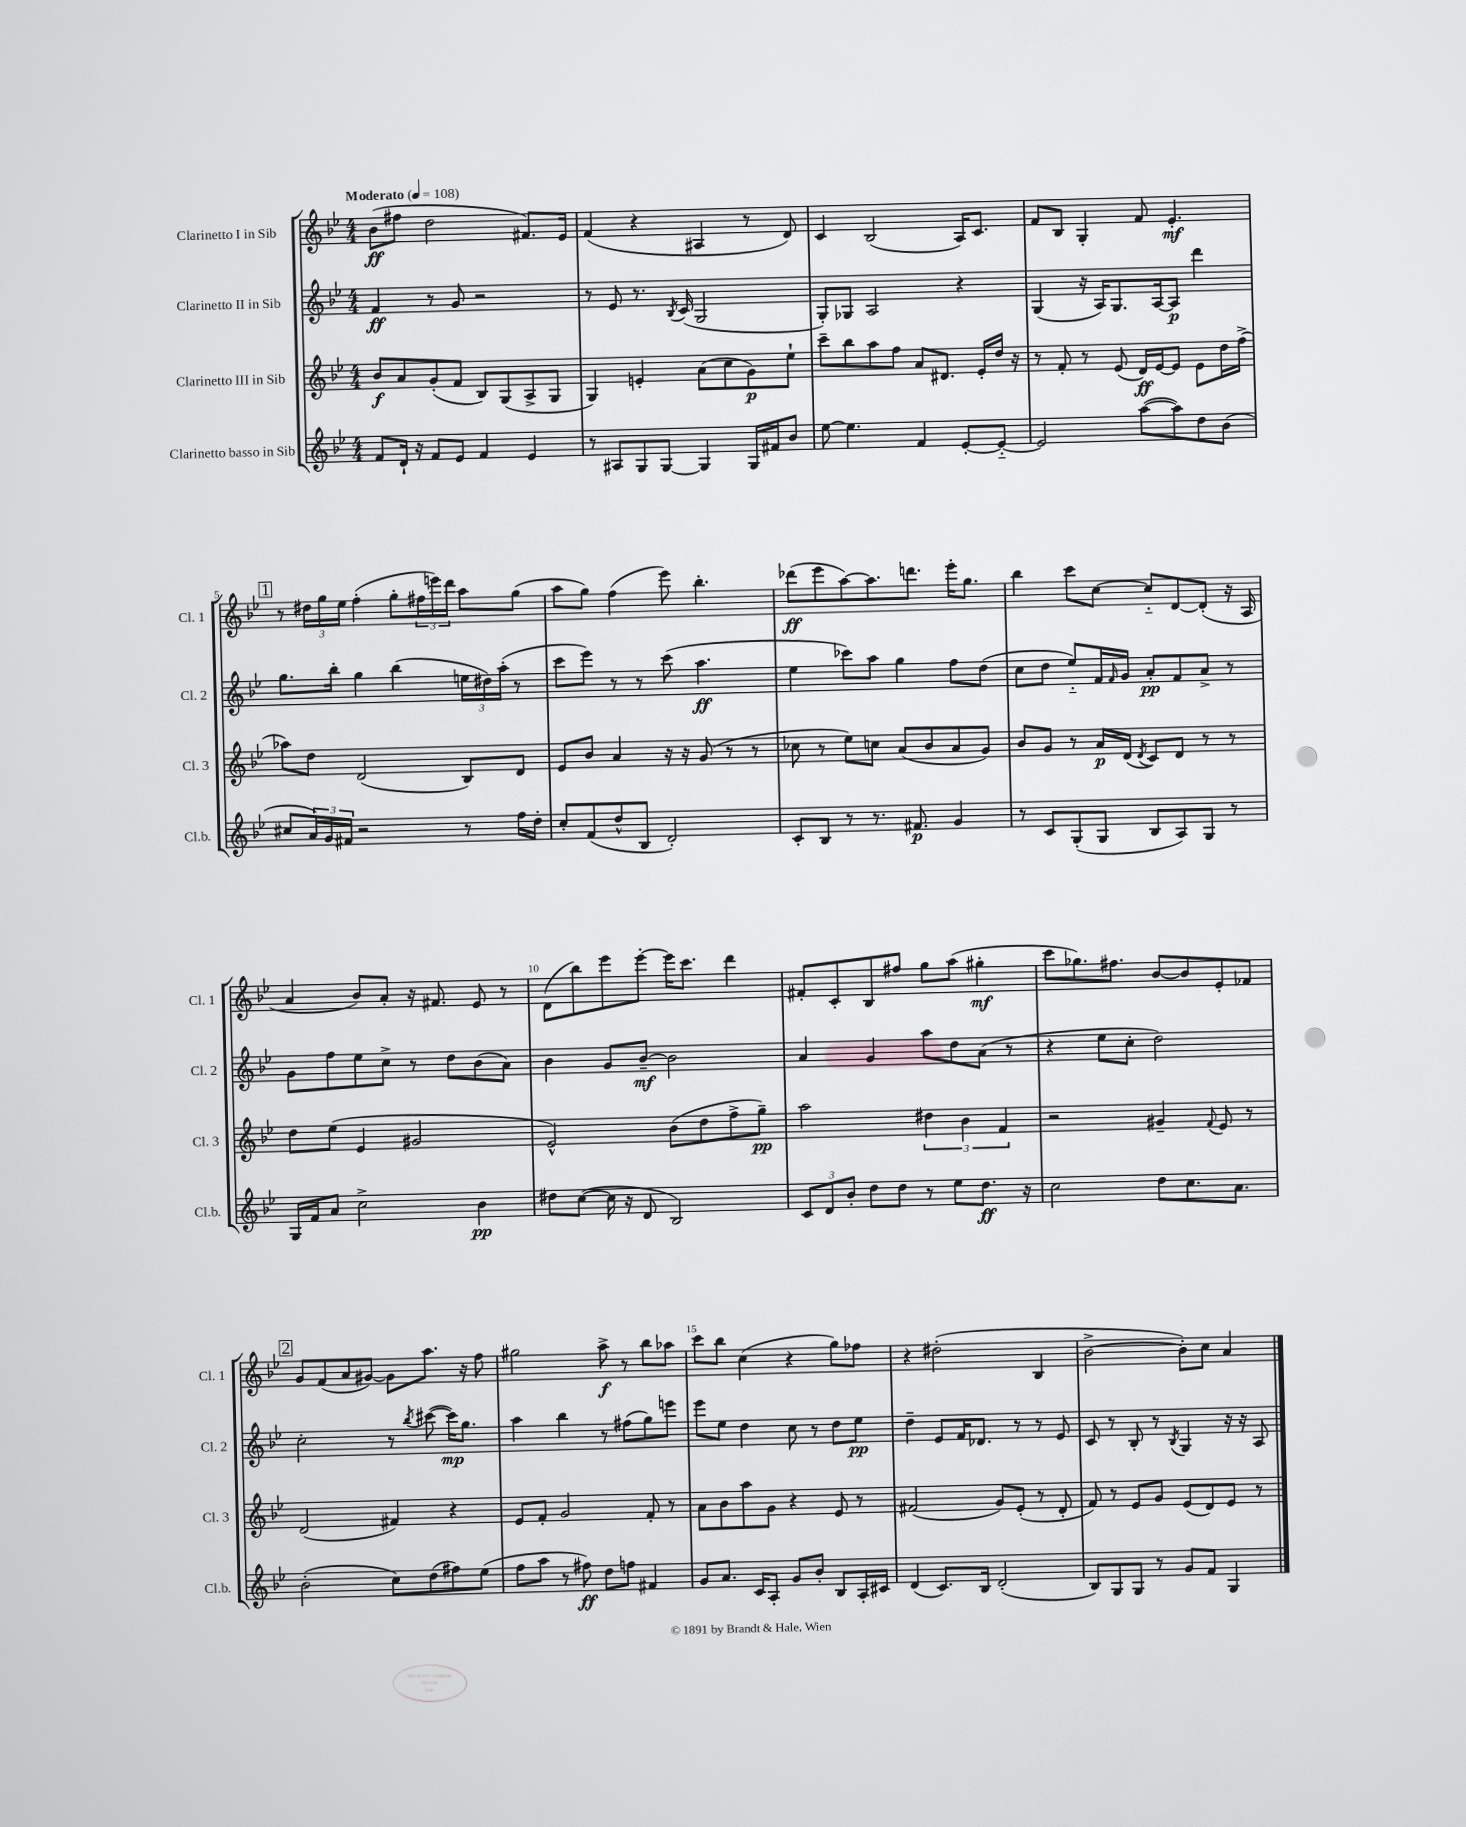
<<
\new StaffGroup <<
\new Staff = "s0" \with { instrumentName = "Clarinetto I in Sib" shortInstrumentName = "Cl. 1" } {
    \clef treble \key bes \major \numericTimeSignature \time 4/4 \tempo "Moderato" 4 = 108
    bes'8\ff( fis''8 d''2 fis'8.) ees'16 |
    f'4( r4 ais4 r8 d'8) |
    c'4 bes2( a16) c'8. |
    f'8 bes8 g4-. f'8 ees'4.-.\mf |
    \mark \markup { \box "1" } r8 \tuplet 3/2 { dis''16 g''16 ees''16 } f''4-.( g''8-. \tuplet 3/2 { fis''16 e'''16) d'''16 } a''8 g''8( |
    a''8 g''8) f''4( ees'''8) bes''4.-. |
    des'''8\ff( ees'''8 a''8~) a''8. d'''8. ees'''16-. g''8. |
    bes''4 c'''8 c''8~ c''8-_ d'8~ d'8-.( r16 a16 |
    a'4 bes'8) a'8-. r16 fis'8. ees'8 r8 |
    d'8( bes''8) ees'''8 ees'''8~-. ees'''16 c'''8. d'''4 |
    fis'8-. c'8-. bes8 fis''8 g''8 a''8( gis''4-.\mf |
    c'''8 ges''8.) fis''8. bes'8~ bes'8 ees'8-. fes'8 |
    \mark \markup { \box "2" } g'8 f'8( a'8 gis'8~) gis'8 a''8. r16 f''8 |
    gis''2 a''8->\f r8 bes''8 aes''8 |
    c'''8 bes''8 c''4( r4 g''8) fes''8 |
    r4 dis''2-.( bes4 |
    bes'2~-> bes'8-.) c''8 a'4 \bar "|." |
}
\new Staff = "s1" \with { instrumentName = "Clarinetto II in Sib" shortInstrumentName = "Cl. 2" } {
    \clef treble \key bes \major \numericTimeSignature \time 4/4
    f'4\ff r8 g'8 r2 |
    r8 ees'8 r8. \acciaccatura { bes8 } c'16( g2 |
    g8-.) ges8 a2 r4 |
    g4( r16 a16) g8. a16~ a8\p d'''4 |
    \mark \markup { \box "1" } g''8. bes''16-. g''4 bes''4( \tuplet 3/2 { e''16 dis''16) a''16-.( } r8 |
    c'''8 ees'''8) r8 r8 c'''8( a''4.\ff |
    ees''4 ces'''8) a''8 g''4 f''8 d''8( |
    c''8 d''8 ees''8-_) f'16 \grace { f'16 } g'16 a'8-.\pp f'8 a'8-> r8 |
    g'8 f''8 ees''8 c''8-> r8 d''8 bes'8( a'8) |
    bes'4 g'8 bes'8~--\mf bes'2 |
    a'4 g'4 a''8 d''8 a'8( r8 |
    r4 ees''8 c''8-. d''2) |
    \mark \markup { \box "2" } c''2-. r8 \acciaccatura { bes''8 } cis'''8~( cis'''16\mp) g''8. |
    a''4 bes''4 r8 fis''8( g''8) e'''8 |
    ees'''8 ees''8 d''4 c''8 r8 d''8 ees''8\pp |
    d''4-- ees'8 f'16 des'8. r8 r8 ees'8 |
    c'8 r8 bes8-. r8 \acciaccatura { bes8 } g4 r16 r16 a8 \bar "|." |
}
\new Staff = "s2" \with { instrumentName = "Clarinetto III in Sib" shortInstrumentName = "Cl. 3" } {
    \clef treble \key bes \major \numericTimeSignature \time 4/4
    bes'8\f a'8 g'8-.( f'8 bes8) g8( a8-> g8 |
    g4) e'4-. a'8( c''8 g'8\p) ees''8-! |
    c'''8-- bes''8 a''8 f''8 a'8 dis'8. ees'16-. d''16 r16 |
    r8 f'8-. r8 ees'8( d'16\ff) ees'16~ ees'8 ees'8 d''16 f''16->( |
    \mark \markup { \box "1" } aes''8) d''8 d'2( bes8) d'8 |
    ees'8 bes'8 a'4 r16 r16 g'8( r8 r8 |
    ces''8 r8 ees''8) c''8 a'8( bes'8 a'8 g'8) |
    bes'8 g'8 r8 a'16\p d'16( \acciaccatura { d'8 } c'8) d'8 r8 r8 |
    d''8 ees''8( ees'4 gis'2 |
    ees'2-^) bes'8( d''8 f''8-> g''8--\pp) |
    a''2 \tuplet 3/2 { dis''4 bes'4 f'4 } |
    r2 gis'4-- \appoggiatura { f'8 } ees'8 r8 |
    \mark \markup { \box "2" } d'2( fis'4) r4 |
    ees'8 f'8-. g'2 f'8-. r8 |
    a'8 bes'8 a''8 g'8 r4 ees'8 r8 |
    fis'2( g'8) ees'8-.( r8 d'8-. |
    f'8) r8 ees'8 g'8 ees'8( d'8) ees'8 r8 \bar "|." |
}
\new Staff = "s3" \with { instrumentName = "Clarinetto basso in Sib" shortInstrumentName = "Cl.b." } {
    \clef treble \key bes \major \numericTimeSignature \time 4/4
    f'8 d'16-! r16 f'8 ees'8 f'4 ees'4 |
    r8 ais8 g8 g8~ g4 g16 fis'16 bes'8 |
    ees''8~ ees''4. f'4 ees'8~-. ees'8~-_ |
    ees'2 a''8~( a''8) d''8 bes'8( |
    \mark \markup { \box "1" } cis''8 \tuplet 3/2 { a'16) g'16 fis'16 } r2 r8 f''16 d''16-. |
    c''8-. f'8( d''8-^ bes8 d'2-.) |
    c'8-. bes8 r8 r8. fis'8.\p g'4 |
    r8 c'8 g8-.( g8 bes8 a8) g8 r8 |
    g16 f'16 a'8 c''2-> bes'4\pp |
    dis''8 c''8~( c''16 r16 d'8 bes2) |
    \tuplet 3/2 { c'8 d'8 bes'8-. } d''8 d''8 r8 ees''8 d''8.\ff r16 |
    c''2 d''8 c''8. a'8. |
    \mark \markup { \box "2" } bes'2-.( c''8) d''8( fis''8) ees''8( |
    f''8 a''8 r8 fis''8\ff) d''8 f''8 fis'4 |
    g'8 a'8. c'16 a8-. g'8 bes'8-. bes8 a16-. cis'16 |
    d'4( c'8.) bes16 d'2-.( |
    bes8) g8 g8 r8 g'8 f'8 g4 \bar "|." |
}
>>
>>
\layout { \context { \Score \override BarNumber.break-visibility = ##(#f #t #t) barNumberVisibility = #(every-nth-bar-number-visible 5) } }
